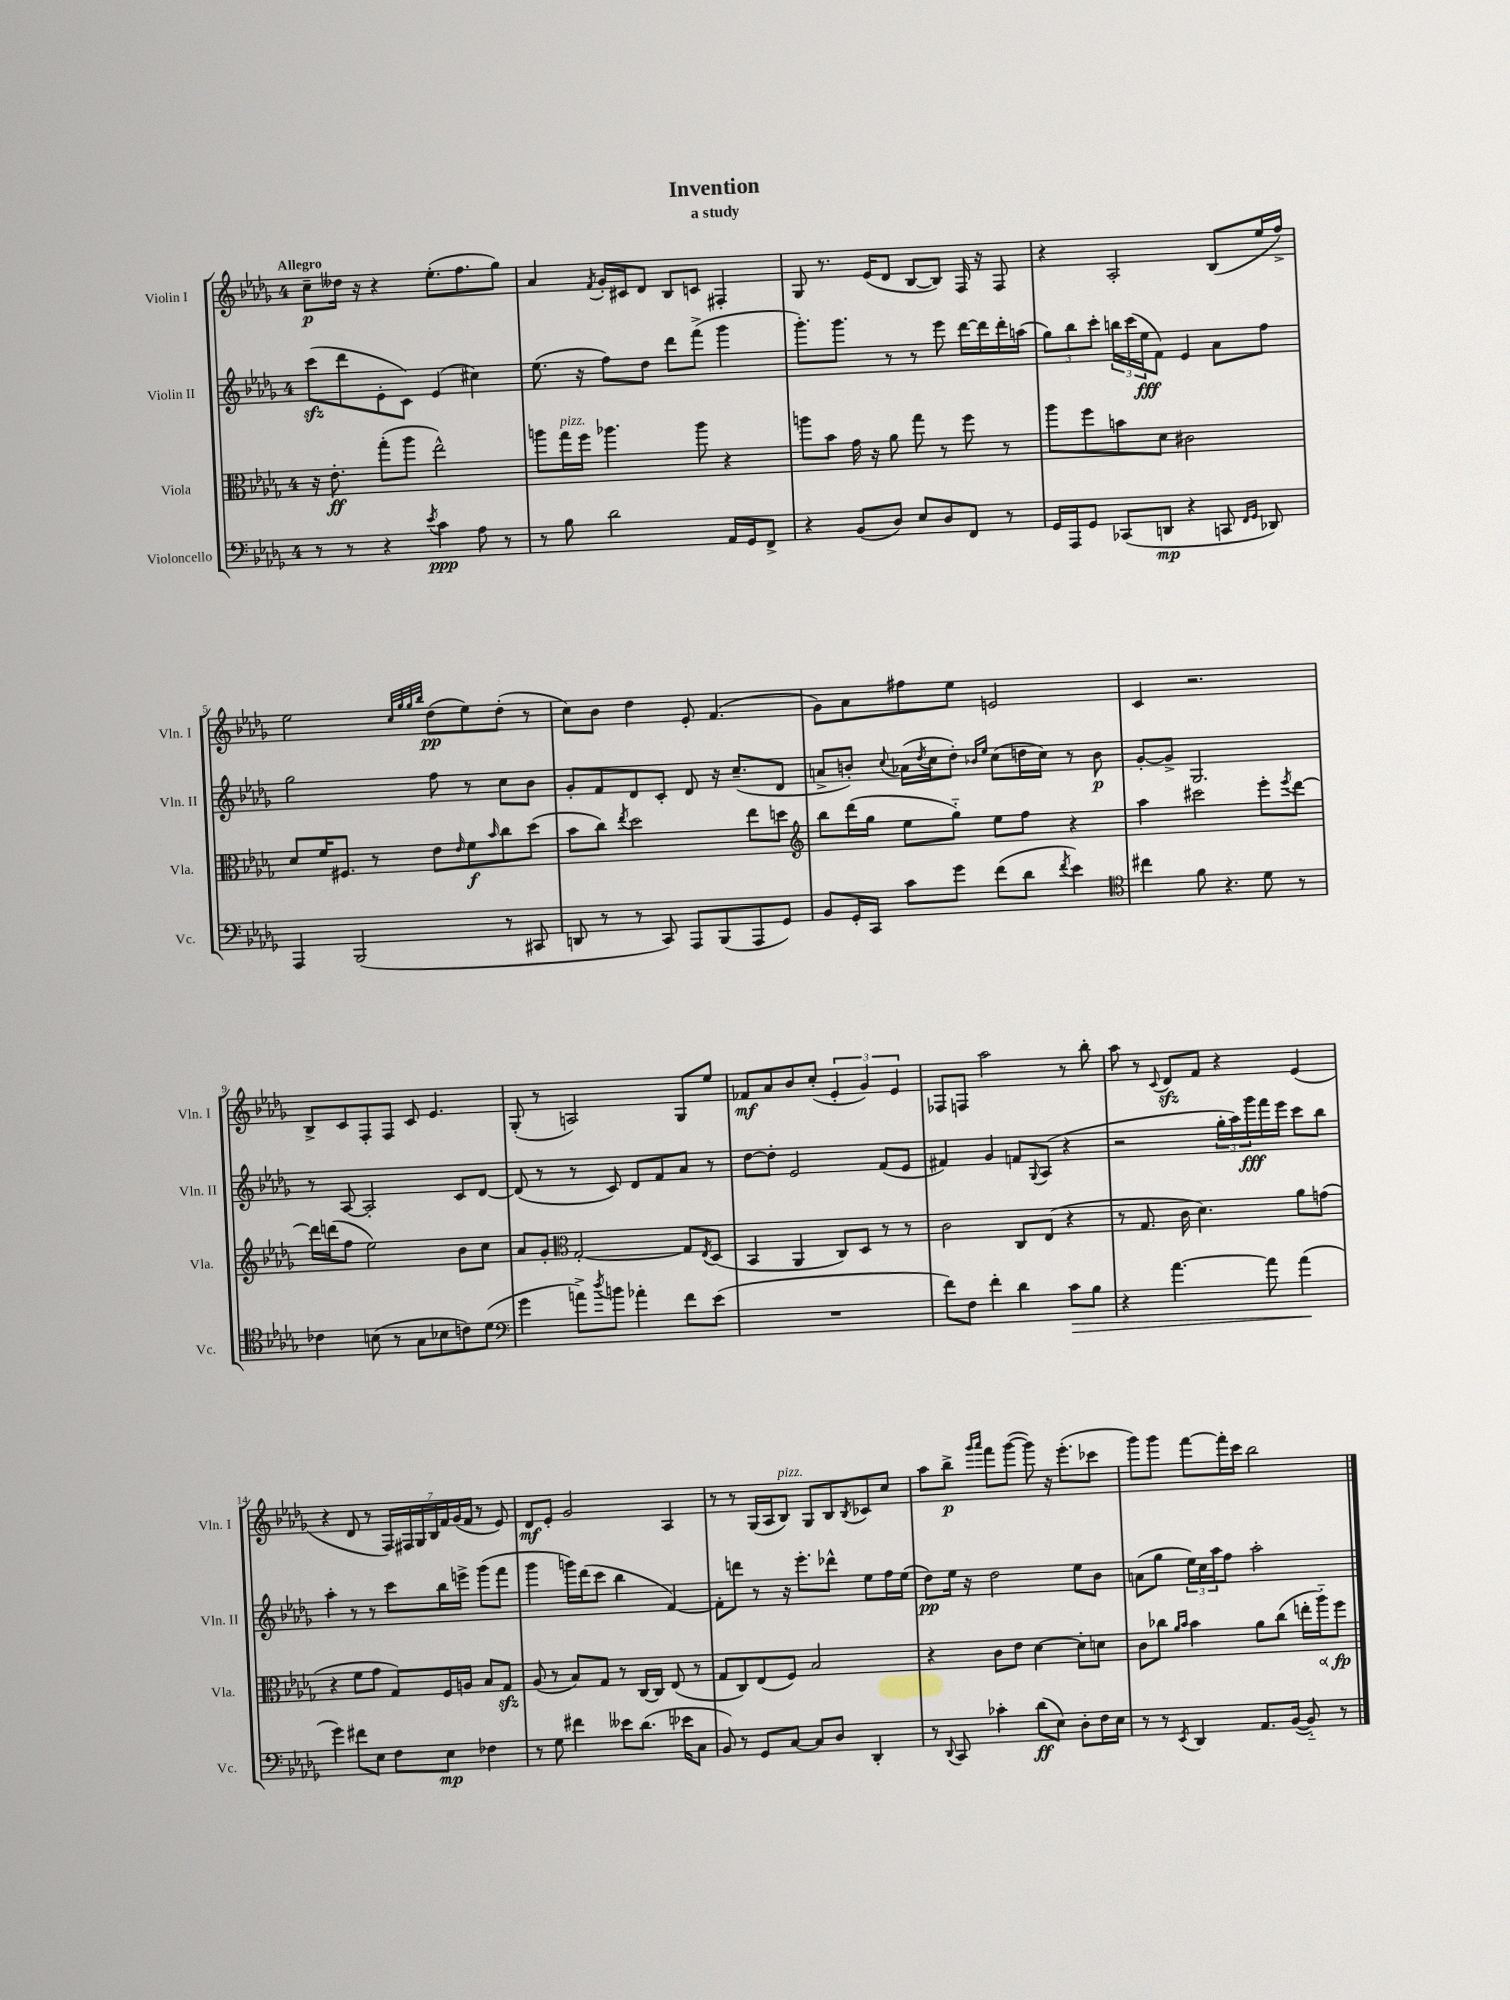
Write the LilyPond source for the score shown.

\header { title = "Invention" subtitle = "a study" }
<<
\new StaffGroup <<
\new Staff = "s0" \with { instrumentName = "Violin I" shortInstrumentName = "Vln. I" } {
    \clef treble \key des \major \once \override Staff.TimeSignature.style = #'single-digit \time 4/4 \tempo "Allegro"
    c''8--\p deses''16 r16 r4 ees''8.-.( f''8. ges''8) |
    aes'4 \acciaccatura { f'8 } ges'16-. cis'16 des'8 bes8 c'8 fis4-. |
    ges8 r8. ees'16( des'8 bes8~ bes8) f16 r16 f8 |
    r4 aes2-. bes8( ees''16 f''16->) |
    ees''2 \grace { c''32 ges''32 ges''32 bes''32 } des''8\pp( ees''8) des''8-.( r8 |
    c''8) bes'8 des''4 ees'8-. f'4.( |
    ges'8) aes'8 fis''8 ees''8 e'2 |
    c'4 r2. |
    bes8-> c'8 f8-. f8 c'8 ees'4. |
    ges8-.( r8 a2) ges8 ees''8 |
    fes'8\mf aes'8 bes'8 c''8-.( \tuplet 3/2 { ees'4-. ges'4) ees'4 } |
    fes8 f8 aes''2 r8 bes''8-. |
    aes''8 r8 \appoggiatura { c'8 } des'8\sfz f'8 r4 ees'4( |
    r4 des'8 r8 \tuplet 7/4 { f16) fis16 ges16 bes16 f'16 ges'16( f'16 } r8 ees'8) |
    des'8\mf ees'8-. ges'2 aes4 |
    r8 r8 ges16( aes16 bes8^\markup { \italic "pizz." }) ges8 bes8 \acciaccatura { bes8 } ces'8 c''8 |
    aes''8 bes''8->\p \grace { ges'''16 aes'''16 } f'''8 ges'''8~( ges'''8) r16 ees'''8.-.( ces'''8 |
    ges'''8) ges'''8 f'''8~ f'''16-. c'''16 bes''2 \bar "|." |
}
\new Staff = "s1" \with { instrumentName = "Violin II" shortInstrumentName = "Vln. II" } {
    \clef treble \key des \major \once \override Staff.TimeSignature.style = #'single-digit \time 4/4
    c'''8\sfz( des'''8 ees'8-. c'8) ees'4( cis''4) |
    ees''8.( r16 f''8) des''8 des'''8 f'''8->( ges'''4 |
    ges'''8.-.) ges'''8. r8 r8 ees'''8 des'''16~ des'''16 des'''16-. a''16( |
    \tuplet 3/2 { ges''8) bes''8 c'''8-. } \tuplet 3/2 { b''16 c'''16( ees''16\fff } f'8) ees'4 aes'8 f''8 |
    ges''2 f''8 r8 c''8 bes'8 |
    ges'8-. f'8 des'8 c'8-. des'8 r16 c''8.--( des'8 |
    a'8-> b'8-.) \appoggiatura { c''8 } aes'16( \acciaccatura { des''8 } c''16 des''8-.) \grace { bes'16 ees''16 } c''8( d''16 c''16) r8 bes'8\p |
    ges'8~-. ges'8-> ges2. |
    r8 aes8~ aes2-. c'8 des'8~ |
    des'8( r8 r8 c'8) des'8 f'8 aes'8 r8 |
    des''8~ des''8-. ees'2 f'8( ees'8 |
    fis'4) ges'4 f'8 \appoggiatura { ges8 } aes8( r4 |
    r2 \tuplet 3/2 { ges''16-. aes''16) ges'''16\fff } f'''16 ees'''16 c'''8 bes''8 |
    aes''4-. r8 r8 c'''8 bes''16 e'''16-> ges'''8( f'''8 |
    ges'''4 g'''16) des'''16( c'''8 bes''4 f'4~) |
    f'8-. d'''8 r8 r16 ees'''8.-. des'''8-^ ees''8 f''16 ees''16( |
    des''8\pp) ees''16 r16 des''2 ees''8 bes'8 |
    a'8( ges''8 \tuplet 3/2 { ees''16) c''16 aes''16 } f''8 aes''2-. \bar "|." |
}
\new Staff = "s2" \with { instrumentName = "Viola" shortInstrumentName = "Vla." } {
    \clef alto \key des \major \once \override Staff.TimeSignature.style = #'single-digit \time 4/4
    r16 ees'8.-.\ff ges''8-.( aes''8 ees''2-^) |
    a''8 ges''16^\markup { \italic "pizz." } f''16 aes''4. aes''8 r4 |
    a''8 bes'8 ges'16 r16 aes'8 ges''8 r8 f''8 r8 |
    aes''8 f''8 b'8 des'8 cis'2 |
    des'8 f'16 fis8. r8 ees'8 \grace { ees'16 } f'8\f \grace { bes'16 } c''8 des''8( |
    bes'8 c''8) \acciaccatura { ees''8 } des''2 ees''8 d''8 |
    \clef treble bes''8 des'''16( ges''16 ees''8 ges''8-_) ees''8 f''8 r4 |
    aes''4 cis'''2 ees'''8-. \acciaccatura { ees'''8 } des'''8~ |
    des'''16 d'''16( f''8 ees''2) bes'8 c''8 |
    aes'8 ges'8-. \clef alto ges2~-. ges8 \acciaccatura { ees8 } des8( |
    bes,4 aes,4 c8) des8 r8 r8 |
    c'2 c8 ees8( r4 |
    r8 ges8. c'16 des'4.) aes'8 g'8( |
    r4 f'8 ges'8 ges8) f16 a16 bes8 ges8\sfz |
    aes8( r8 bes8) ges8 r8 c16~ c16 ees8( r8 |
    ges8 c8) ees8( f8) bes2 |
    r4 c'8 ees'8 des'4~ des'8-. d'8 |
    c'8 ces''8 \grace { aes'16 bes'16 } bes'4 aes'8 ces''8( e''16-. \once \override Hairpin.circled-tip = ##t aes''16-_\<) f''8\fp\! \bar "|." |
}
\new Staff = "s3" \with { instrumentName = "Violoncello" shortInstrumentName = "Vc." } {
    \clef bass \key des \major \once \override Staff.TimeSignature.style = #'single-digit \time 4/4
    r8 r8 r4 \acciaccatura { ees'8 } c'4\ppp aes8 r8 |
    r8 bes8 des'2 aes,16 ges,16 f,8-> |
    r4 bes,8( des8) ees8 des8 f,8 r8 |
    ges,16 aes,,16 ges,8 ces,8( d,8\mp r4 c,8 \grace { f,16 ges,16 } des,8) |
    aes,,4 bes,,2( r8 cis,8 |
    d,8 r8 r8 c,8) aes,,8 bes,,8( aes,,8 ges,8) |
    bes,8 ges,16-. c,16 c'8 ges'8 f'8( des'8 \acciaccatura { f'8 } ees'4) |
    \clef tenor cis''4 f'8 r4. des'8 r8 |
    ces'4 b8( r8 ges8 bes8 c'8) des'8( |
    \clef bass ges'4 a'8->) \acciaccatura { des''8 } b'8 aes'4-. f'8 ees'8( |
    R1 |
    f'8) f8 f'4-. des'4 c'8\> bes8 |
    r4 aes'4.~ aes'8 aes'4\!( |
    ges'4) fis'8 ees8 f8 ees8\mp fes4 |
    r8 ges8 fis'4 eeses'8 des'8.( ees'16 c8 |
    bes,8) r8 ges,8 c8~ c8 des8 des,4-. |
    r8 \appoggiatura { des,8 } c,8 ces'4-. des'8\ff( ees8) des8-. f16 ees16 |
    r8 r8 \acciaccatura { ees,8 } des,4 aes,8. bes,16~( bes,8-_) r8 \bar "|." |
}
>>
>>
